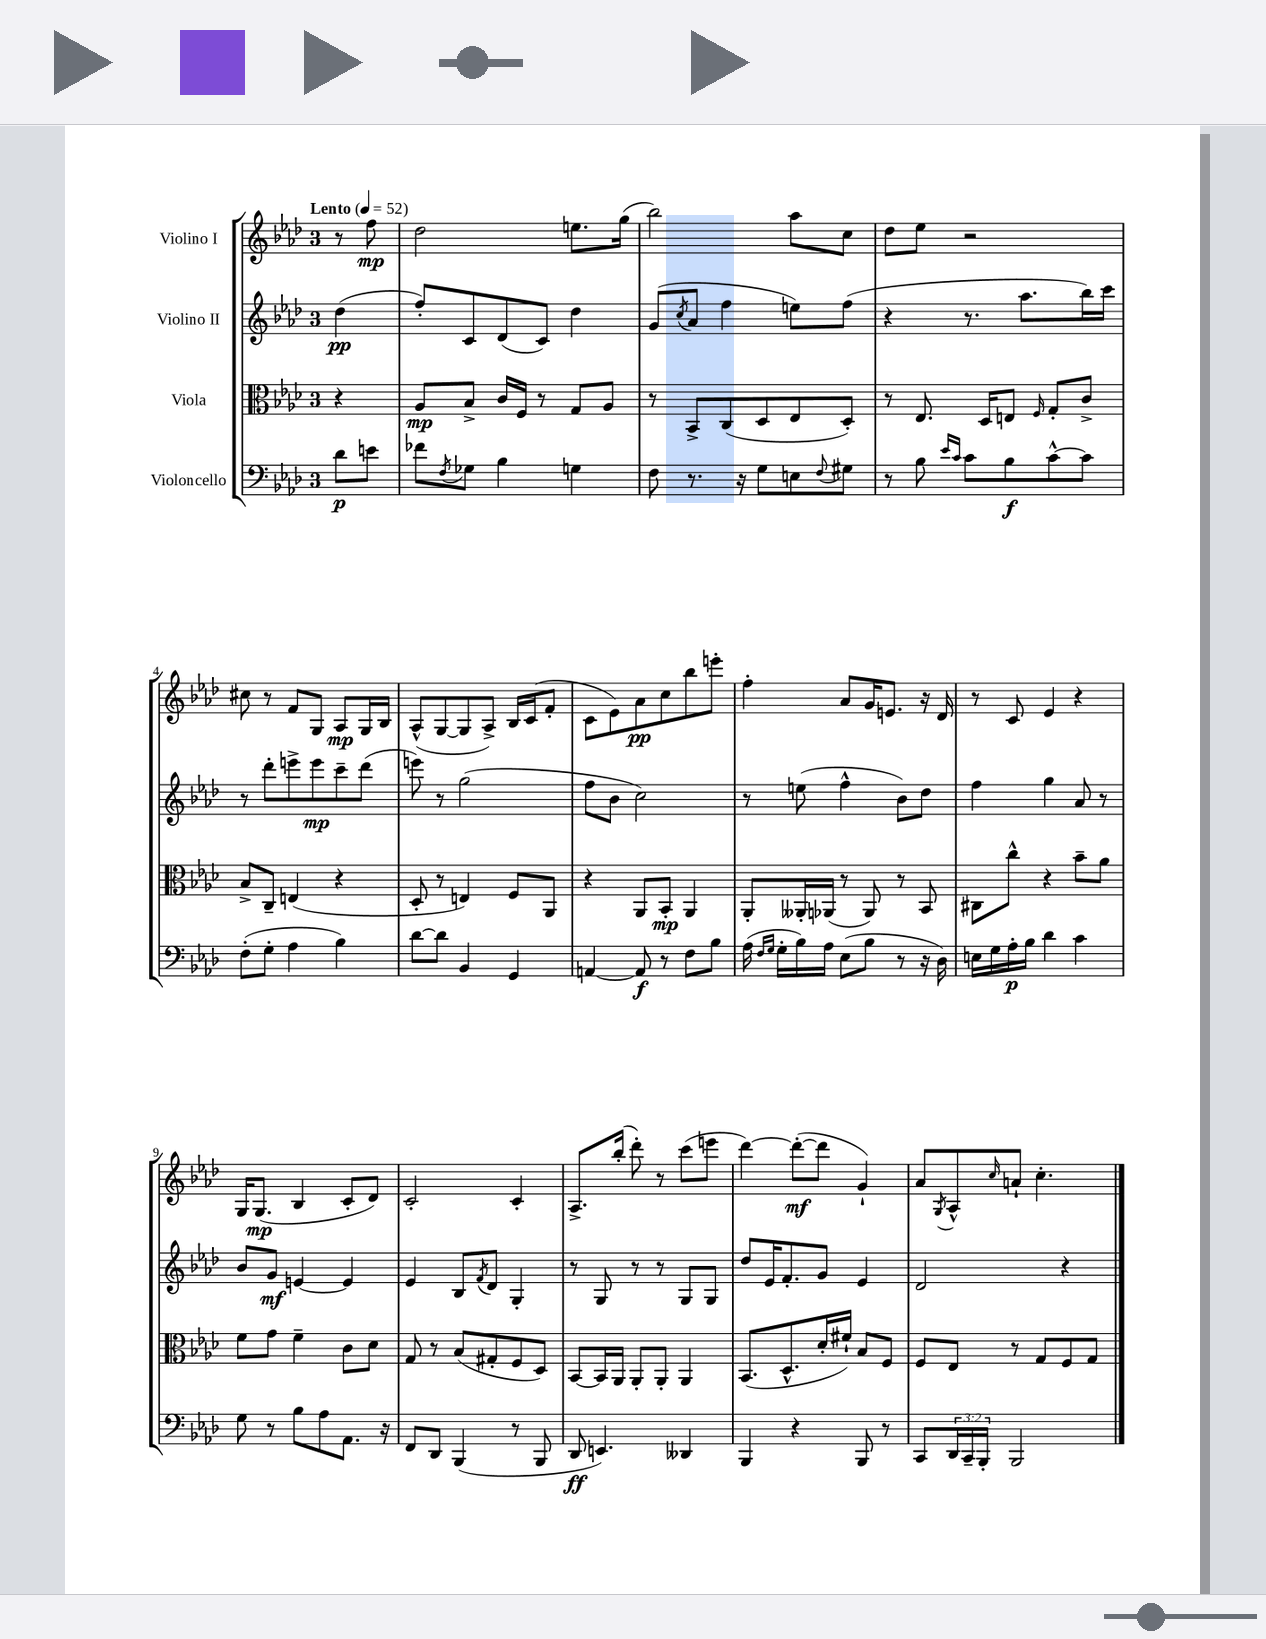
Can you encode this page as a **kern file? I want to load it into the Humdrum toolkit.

**kern	**dynam	**kern	**dynam	**kern	**dynam	**kern	**dynam
*part4	*part4	*part3	*part3	*part2	*part2	*part1	*part1
*staff4	*staff4	*staff3	*staff3	*staff2	*staff2	*staff1	*staff1
*I"Violoncello	*	*I"Viola	*	*I"Violino II	*	*I"Violino I	*
*clefF4	*	*clefC3	*	*clefG2	*	*clefG2	*
*k[b-e-a-d-]	*	*k[b-e-a-d-]	*	*k[b-e-a-d-]	*	*k[b-e-a-d-]	*
*M3/4	*	*M3/4	*	*M3/4	*	*M3/4	*
*MM52	*	*MM52	*	*MM52	*	*MM52	*
=	=	=	=	=	=	=	=
!	!	!	!	!	!	!LO:TX:a:B:t=Lento	!
8d-\L	p	4r	.	(4dd-\	pp	8r	.
8en\J	.	.	.	.	.	8ff\	mp
=1	=1	=1	=1	=1	=1	=1	=1
8f-X\L	.	8A-/L	mp	8ff'/L)	.	2dd-\	.
8qF/	.	.	.	.	.	.	.
8G-X\J	.	8B-^/J	.	8c/	.	.	.
4B-\	.	16c/LL	.	(8d-/	.	.	.
.	.	16F/JJ	.	.	.	.	.
.	.	8r	.	8c/J)	.	.	.
4Gn\	.	8G/L	.	4dd-\	.	8.een\L	.
.	.	8A-/J	.	.	.	.	.
.	.	.	.	.	.	(16gg\Jk	.
=2	=2	=2	=2	=2	=2	=2	=2
8F\	.	8r	.	(8g/L	.	2bb-\)	.
.	.	.	.	8qcc/	.	.	.
8.r	.	8BB-^/L	.	8a-/J	.	.	.
.	.	(8C/	.	4ff\	.	.	.
16r	.	.	.	.	.	.	.
8G\L	.	8D-/	.	.	.	.	.
8En\	.	8E-/	.	8een\L)	.	8aa-\L	.
8qqF/	.	.	.	.	.	.	.
8G#X\J	.	8D-'/J)	.	(8ff\J	.	8cc\J	.
=3	=3	=3	=3	=3	=3	=3	=3
8r	.	8r	.	4r	.	8dd-\L	.
8B-\	.	8.E-/	.	.	.	8ee-\J	.
16qqe-/LL	.	.	.	.	.	.	.
16qqc/JJ	.	.	.	.	.	.	.
8c\L	.	.	.	8.r	.	2r	.
.	.	16D-/KL	.	.	.	.	.
8B-\	f	8En/J	.	.	.	.	.
.	.	.	.	8.aa-\L	.	.	.
.	.	16qqF/	.	.	.	.	.
[8c^^\	.	8G'/L	.	.	.	.	.
8c\J]	.	8c^/J	.	16bb-\L)	.	.	.
.	.	.	.	16ccc\JJ	.	.	.
!!LO:LB:g=z
=4	=4	=4	=4	=4	=4	=4	=4
(8F'\L	.	8B-^/L	.	8r	.	8cc#X\	.
8G'\J	.	8C~/J	.	8ddd-'\L	.	8r	.
4A-\	.	(4En/	.	8eeen^\	.	8f/L	.
.	.	.	.	8eee\	mp	8G/J	.
4B-\)	.	4r	.	8ccc~\	.	8A-/L	mp
.	.	.	.	(8ddd-\J	.	16G/L	.
.	.	.	.	.	.	16B-/JJ	.
=5	=5	=5	=5	=5	=5	=5	=5
[8d-\L	.	8D-'/	.	8eeen\)	.	(8A-^^/L	.
8d-\J]	.	8r	.	8r	.	[8G/	.
4BB-/	.	4En/)	.	(2gg\	.	8G/]	.
.	.	.	.	.	.	8A-^/J)	.
4GG/	.	8F/L	.	.	.	16B-/LL	.
.	.	.	.	.	.	(16c/J	.
.	.	8AA-/J	.	.	.	8f'/J	.
=6	=6	=6	=6	=6	=6	=6	=6
[4AAn/	.	4r	.	8ff\L	.	8c\L	.
.	.	.	.	8b-\J	.	8e-\)	.
8AA/]	f	8AA-/L	.	2cc\)	.	8a-\	pp
8r	.	8BB-'/J	mp	.	.	8cc\	.
8F\L	.	4AA-/	.	.	.	8bb-\	.
8B-\J	.	.	.	.	.	8eeen'\J	.
=7	=7	=7	=7	=7	=7	=7	=7
(16A-\	.	8AA-'/L	.	8r	.	4ff'\	.
16qqF/LL	.	.	.	.	.	.	.
16qqG/JJ	.	.	.	.	.	.	.
16G'\LL	.	.	.	.	.	.	.
16B-\)	.	16AA--X'/L	.	(8een\	.	.	.
16A-\JJ	.	(16AA-X/JJ	.	.	.	.	.
(8E-\L	.	8r	.	4ff^^\	.	8a-/L	.
8B-\J	.	8AA-/)	.	.	.	16g/K	.
.	.	.	.	.	.	8.en/J	.
8r	.	8r	.	8b-\L)	.	.	.
16r	.	8BB-/	.	8dd-\J	.	16r	.
16D-\)	.	.	.	.	.	16d-/	.
=8	=8	=8	=8	=8	=8	=8	=8
16En\LL	.	8C#X\L	.	4ff\	.	8r	.
16G\	.	.	.	.	.	.	.
16A-'\	p	8cc^^\J	.	.	.	8c/	.
16B-\JJ	.	.	.	.	.	.	.
4d-\	.	4r	.	4gg\	.	4e-/	.
4c\	.	8b-~\L	.	8a-/	.	4r	.
.	.	8a-\J	.	8r	.	.	.
!!LO:LB:g=z
=9	=9	=9	=9	=9	=9	=9	=9
8G\	.	8f\L	.	8b-/L	.	16G/KL	.
.	.	.	.	.	.	(8.G/J	mp
8r	.	8g\J	.	8g/J	mf	.	.
8B-\L	.	4f~\	.	[4en/	.	4B-/	.
8A-\	.	.	.	.	.	.	.
8.AA-\J	.	8c\L	.	4e/]	.	8c'/L	.
.	.	8d-\J	.	.	.	8d-/J)	.
16r	.	.	.	.	.	.	.
=10	=10	=10	=10	=10	=10	=10	=10
8FF/L	.	8G/	.	4e-/	.	2c'/	.
8DD-/J	.	8r	.	.	.	.	.
(4BBB-/	.	(8B-/L	.	8B-/L	.	.	.
.	.	.	.	8qf/	.	.	.
.	.	8G#X'/	.	8d-/J	.	.	.
8r	.	8F/	.	4G'/	.	4c'/	.
8BBB-/	.	8D-/J)	.	.	.	.	.
=11	=11	=11	=11	=11	=11	=11	=11
8DD-/	ff	[8BB-/L	.	8r	.	8.A-^/L	.
4.EEn/)	.	16BB-/L]	.	8G/	.	.	.
.	.	16AA-/JJ	.	.	.	(16bb-'/Jk	.
.	.	8AA-'/L	.	8r	.	8ddd-'\)	.
.	.	8AA-'/J	.	8r	.	8r	.
4DD--X/	.	4AA-/	.	8G/L	.	(8ccc\L	.
.	.	.	.	8G/J	.	8eeen\J	.
=12	=12	=12	=12	=12	=12	=12	=12
4BBB-/	.	(8.BB-/L	.	8dd-/L	.	[4ddd-\)	.
.	.	.	.	16e-/K	.	.	.
.	.	8.D-^^/	.	8.f'/	.	.	.
4r	.	.	.	.	.	(8ddd-'\L_	mf
.	.	16d-'/L	.	8g/J	.	8ddd-\J]	.
.	.	16f#X`/JJ)	.	.	.	.	.
8BBB-/	.	8B-/L	.	4e-/	.	4g`/)	.
8r	.	8F/J	.	.	.	.	.
=13	=13	=13	=13	=13	=13	=13	=13
8CC/L	.	8F/L	.	2d-/	.	8a-/L	.
.	.	.	.	.	.	8qG/	.
24DD-/L	.	8E-/J	.	.	.	8A-^^/	.
24CC~/	.	.	.	.	.	.	.
24BBB-'/JJ	.	.	.	.	.	.	.
.	.	.	.	.	.	16qqcc/	.
2BBB-/	.	8r	.	.	.	8an`/J	.
.	.	8G/L	.	.	.	4.cc'\	.
.	.	8F/	.	4r	.	.	.
.	.	8G/J	.	.	.	.	.
==	==	==	==	==	==	==	==
*-	*-	*-	*-	*-	*-	*-	*-
